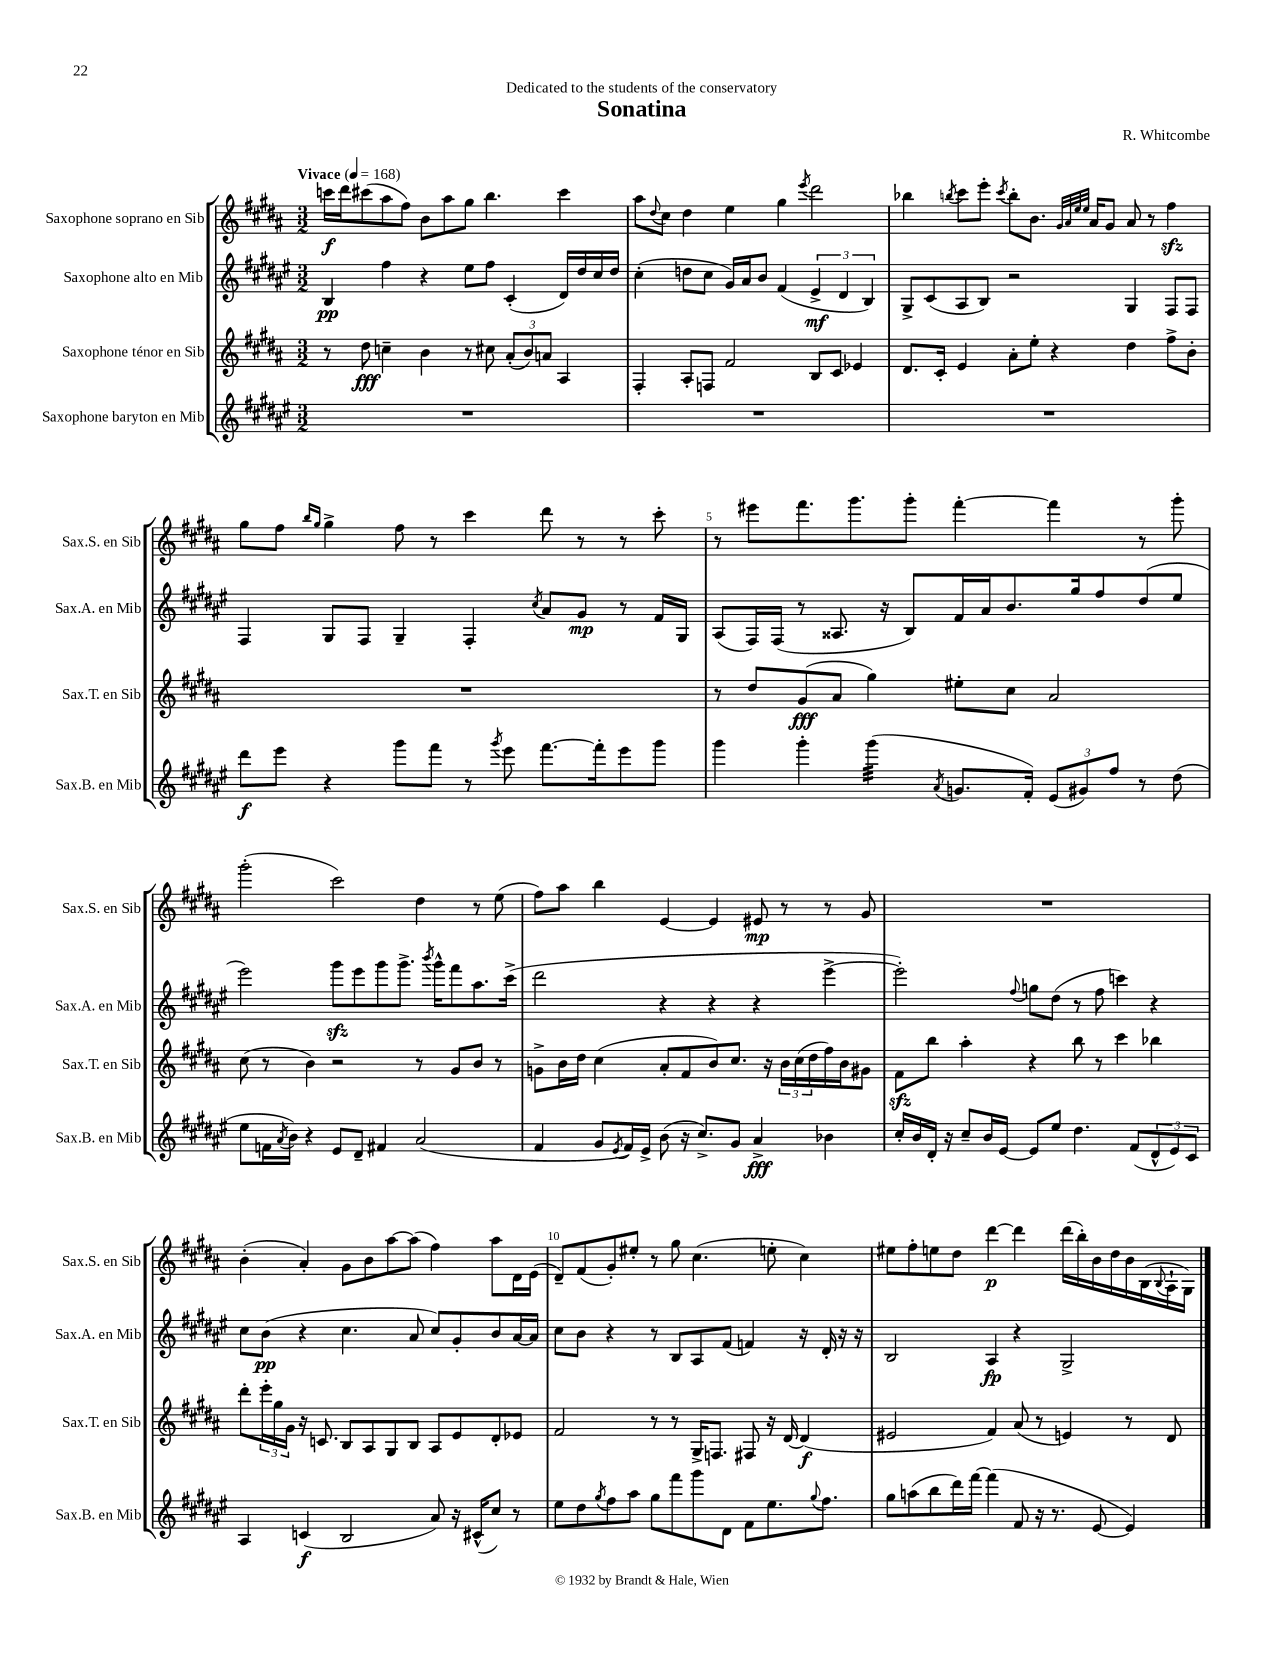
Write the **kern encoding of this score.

**kern	**kern	**kern	**kern
*staff4	*staff3	*staff2	*staff1
*clefG2	*clefG2	*clefG2	*clefG2
*k[f#c#g#d#a#e#]	*k[f#c#g#d#a#]	*k[f#c#g#d#a#e#]	*k[f#c#g#d#a#]
*M3/2	*M3/2	*M3/2	*M3/2
*MM168	*MM168	*MM168	*MM168
1.r	8r	4B/	16ccc\LL
.	.	.	16ddd#\J
.	8dd#\	.	(8ccc#\
.	4cc~\	4ff#\	8aa#\
.	.	.	8ff#\J)
.	4b\	4r	8b\L
.	.	.	8aa#\
.	8r	8ee#\L	8gg#\J
.	8cc#\	8ff#\J	4.bb\
.	(12a#'/L	(4c#'/	.
.	12b/)	.	.
.	12a/J	.	.
.	4A#/	16d#/LL)	4ccc#\
.	.	16dd#/	.
.	.	16cc#/	.
.	.	16dd#/JJ	.
=	=	=	=
1.r	4F#'/	(4cc#'\	8aa#\L
.	.	.	8qqdd#/
.	.	.	8cc#\J
.	8A#'/L	8dd\L	4dd#\
.	8F/J	8cc#\J	.
.	2f#/	16g#/LL)	4ee\
.	.	16a#/J	.
.	.	8b/J	.
.	.	(4f#/	4gg#\
.	.	.	8qeee/
.	8B/L	6e#^/	2ddd#\
.	8c#/J	.	.
.	.	6d#/	.
.	4e-/	.	.
.	.	6B/)	.
=	=	=	=
1.r	8.d#/L	8G#^/L	4bb-\
.	.	(8c#/	.
.	16c#'/Jk	.	.
.	.	.	8qbb/
.	4e/	8A#/	8ccc#\L
.	.	8B/J)	8eee'\J
.	.	.	8qccc#/
.	8a#'\L	2r	8bb'\L
.	8ee'\J	.	8.b\J
.	4r	.	.
.	.	.	32qqg#/LLL
.	.	.	32qqa#/
.	.	.	32qqee/
.	.	.	32qqee/JJJ
.	.	.	16a#/LK
.	.	.	8g#/J
.	4dd#\	4G#/	8a#/
.	.	.	8r
.	8ff#^\L	8F#/L	4ff#\
.	8b'\J	8F#/J	.
=	=	=	=
8ddd#\L	1.r	4F#/	8gg#\L
8eee#\J	.	.	8ff#\J
.	.	.	16qqbb/LL
.	.	.	16qqgg#/JJ
4r	.	8G#/L	4gg#^\
.	.	8F#/J	.
8ggg#\L	.	4G#~/	8ff#\
8fff#\J	.	.	8r
8r	.	4F#'/	4ccc#\
8qggg#/	.	.	.
8eee#\	.	.	.
.	.	8qcc#/	.
[8.fff#\L	.	8a#/L	8ddd#\
.	.	8g#/J	8r
16fff#'\]k	.	.	.
8eee#\	.	8r	8r
8ggg#\J	.	16f#/LL	8ccc#'\
.	.	16G#/JJ	.
=	=	=	=
4ggg#\	8r	(8A#/L	8r
.	8dd#/L	16F#/L)	8eee#\L
.	.	(16F#/JJ	.
4ggg#'\	(8g#/	8r	8.fff#\
.	8a#/J	8.A##/	.
.	.	.	8.ggg#\
(4ggg#\	4gg#\)	.	.
.	.	16r	.
.	.	8B/L)	8ggg#'\J
8qa#/	.	.	.
8.g/L	8ee#'\L	16f#/L	[4fff#'\
.	.	16a#/J	.
.	8cc#\J	8.b/	.
16f#'/Jk)	.	.	.
(12e#/L	2a#/	.	4fff#\]
.	.	16gg#/k	.
12g#/)	.	.	.
.	.	8ff#/	.
12ff#/J	.	.	.
8r	.	(8dd#/	8r
(8dd#\	.	8ee#/J	8ggg#'\
=	=	=	=
8ee#\L	(8cc#\	2eee#\)	(2ggg#'\
16f\L	8r	.	.
8qa#/	.	.	.
16b\JJ)	.	.	.
4r	4b\)	.	.
8e#/L	2r	8ggg#\L	2ccc#\)
8d#~/J	.	8eee#\	.
4f#/	.	8ggg#\	.
.	.	8.ggg#^\J	.
(2a#/	8r	.	4dd#\
.	.	8qbbb/	.
.	.	16ggg#^^\LK	.
.	8g#/L	8fff#\	.
.	8b/J	8.aa#\	8r
.	8r	.	(8ee\
.	.	(16ccc#^\Jk	.
=	=	=	=
4f#/	8g^\L	2ddd#\	8ff#\L)
.	16b\L	.	8aa#\J
.	16dd#\JJ	.	.
8g#/L	(4cc#\	.	4bb\
8qe#/	.	.	.
16f#/L)	.	.	.
16e#^/JJ	.	.	.
(8b\	8a#'/L	4r	[4e/
16r	8f#/	.	.
8.cc#^/L)	.	.	.
.	8b/)	4r	4e/]
8g#/J	8.cc#/J	.	.
4a#^/	.	4r	8e#/
.	16r	.	.
.	24b\LL	.	8r
.	(24cc#\	.	.
.	24dd#\	.	.
4b-\	16ff#\)	[4eee#^\	8r
.	16b\J	.	.
.	8g#\J	.	8g#/
=	=	=	=
16cc#'/LL	8f#\L	2eee#'\])	1.r
16b/	.	.	.
16d#'/JJ	8bb\J	.	.
16r	.	.	.
8cc#~/L	4aa#'\	.	.
16b/L	.	.	.
[16e#/JJ	.	.	.
.	.	8qqff#/	.
8e#/]L	4r	8gg\L	.
8ee#/J	.	(8dd#\J	.
4.dd#\	8bb\	8r	.
.	8r	8ff#\	.
.	4ccc#\	4ccc\)	.
(8f#/L	.	.	.
12d#^^/	4bb-\	4r	.
12e#/)	.	.	.
12c#/J	.	.	.
=	=	=	=
4A#/	8ddd#'\L	8cc#\L	(4b'\
.	24eee'\L	(8b\J	.
.	24gg#\	.	.
.	24g#\JJ	.	.
(4c/	16r	4r	4a#'/)
.	8.c/	.	.
2B/	8B/L	4.cc#\	8g#\L
.	8A#/	.	8b\
.	8G#/	.	[8aa#\
.	8B/J	8a#/	(8aa#\]J
8a#/)	8A#/L	8cc#/L)	4ff#\)
16r	8e/	8g#'/	.
(16c#^^/LK	.	.	.
8cc#/J)	8d#'/	8b/	8aa#\L
8r	8e-/J	[16a#/L	16d#\L
.	.	16a#/]JJ	(16e\JJ
=	=	=	=
8ee#\L	2f#/	8cc#\L	8d#~/L)
8dd#\	.	8b\J	(8f#/
8qgg#/	.	.	.
8ff#\	.	4r	8g#'/)
8aa#\J	.	.	8ee#'/J
8gg#\L	8r	8r	8r
8fff#\	8r	8B/L	8gg#\
8ggg#\	16G#^/LK	8A#/	(4.cc#\
.	8.F/J	.	.
8d#\J	.	(8f#/J	.
8f#\L	8F#/	4f/)	.
8.ee#\	16r	.	8ee'\
.	[16d#/	.	.
.	(4d#/]	16r	4cc#\)
8qqgg#/	.	.	.
8.ff#\J	.	16d#'/	.
.	.	16r	.
.	.	16r	.
=	=	=	=
8gg#\L	2e#/	2B/	8ee#\L
(8aa\	.	.	8ff#'\
8bb\	.	.	8ee\
16ddd#\L)	.	.	8dd#\J
[16fff#\JJ	.	.	.
(4fff#\]	4f#/)	4A#/	[4ddd#\
8f#/	(8a#/	4r	4ddd#\]
16r	8r	.	.
8.r	.	.	.
.	4e/)	2G#^/	(16ddd#\LL
.	.	.	16bb'\)
[8e#/	.	.	16b\
.	.	.	16dd#\
4e#/])	8r	.	16b\
.	.	.	(16B\
.	.	.	8qqB/
.	8d#/	.	16A#`\
.	.	.	16G#\JJ)
==	==	==	==
*-	*-	*-	*-
